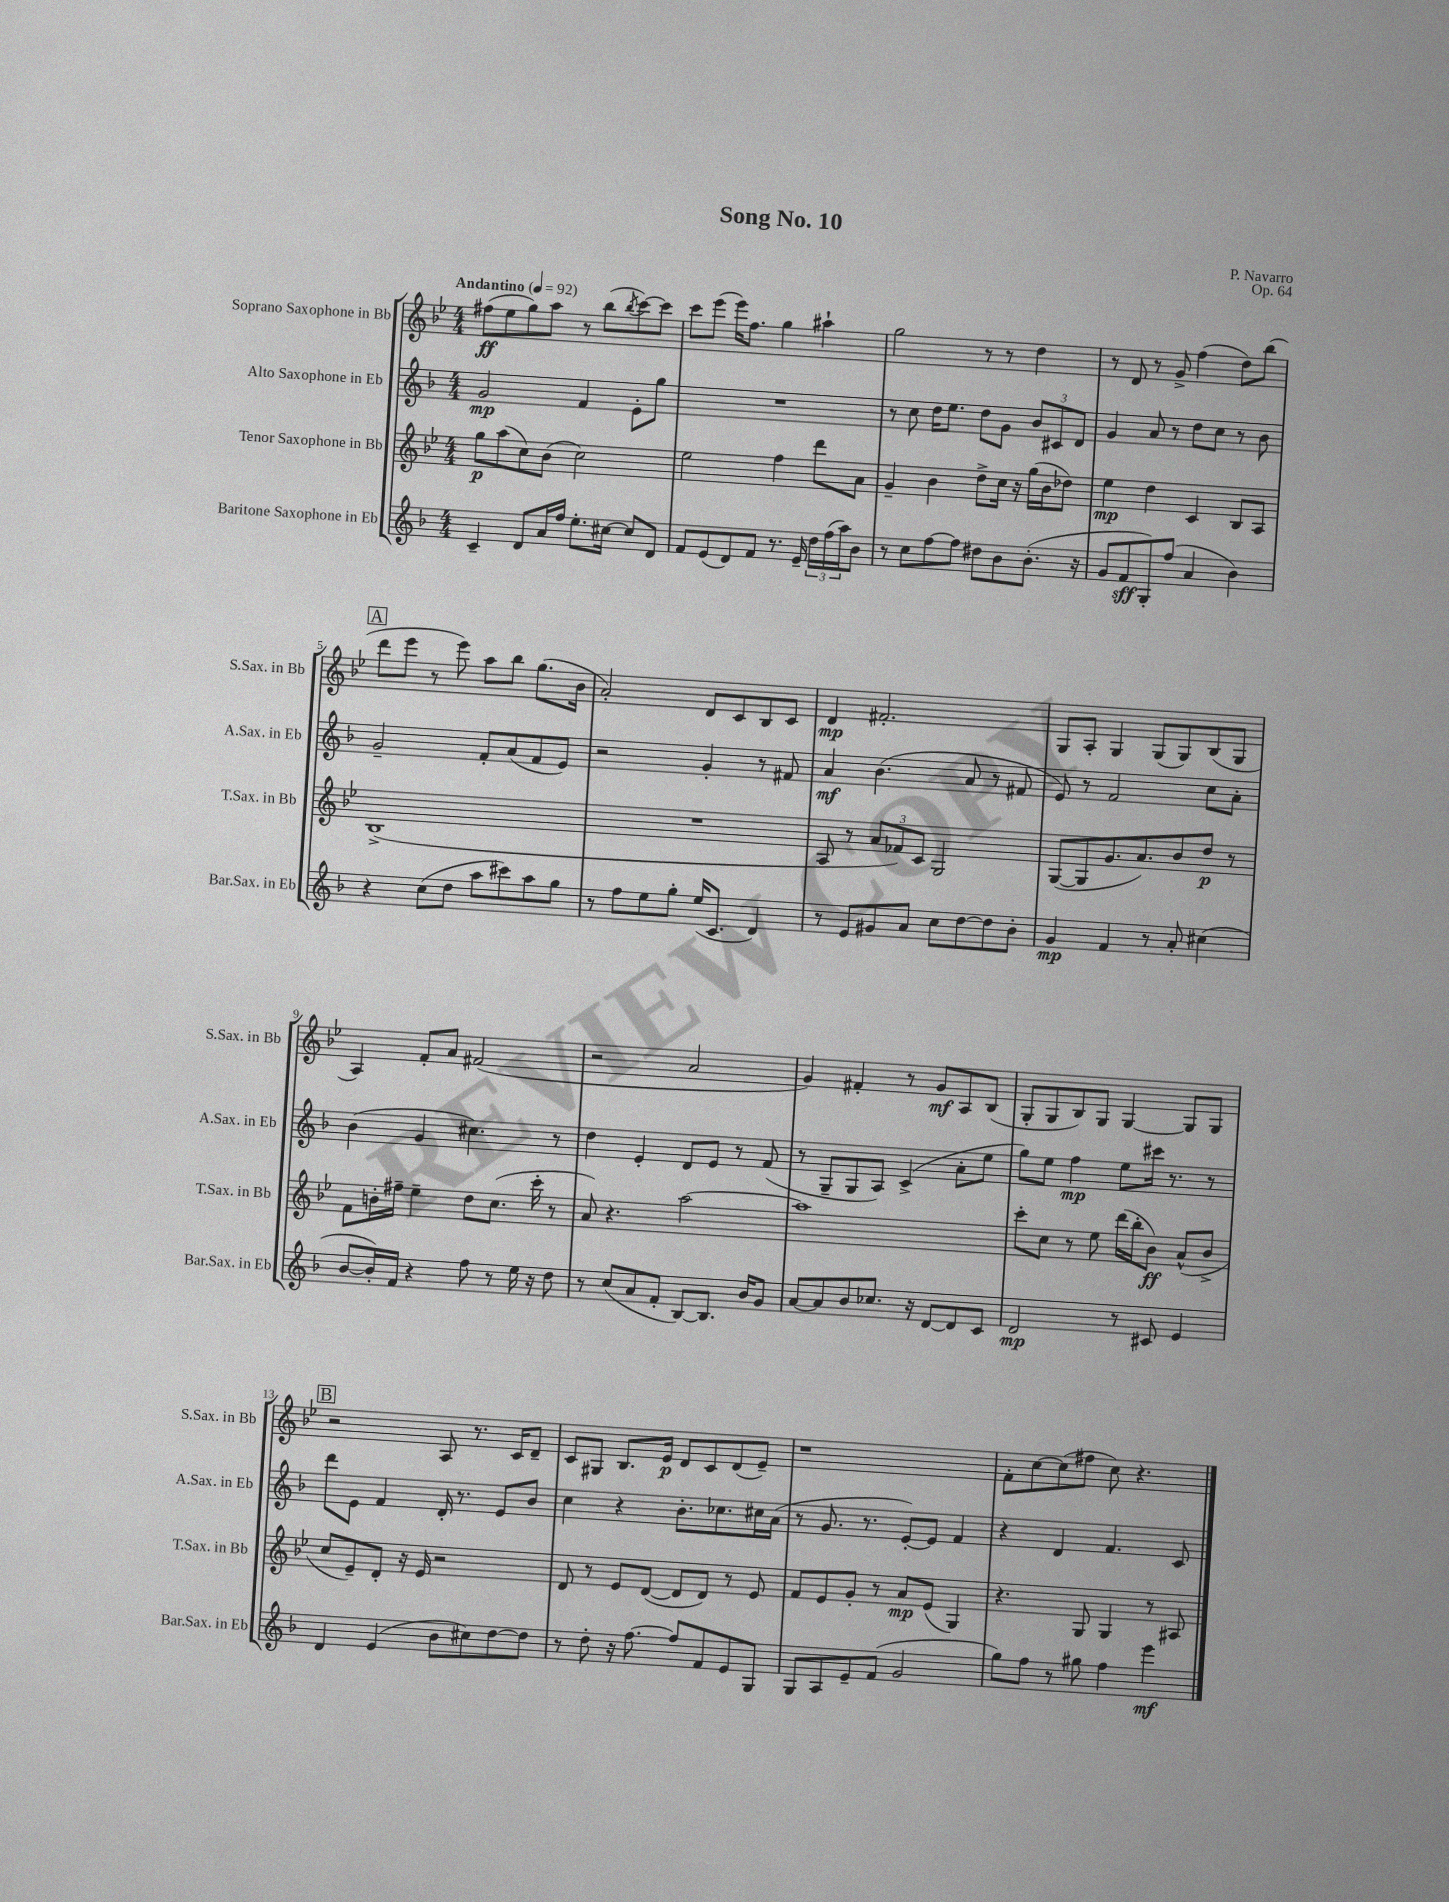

**kern	**kern	**kern	**kern
*staff4	*staff3	*staff2	*staff1
*clefG2	*clefG2	*clefG2	*clefG2
*k[b-]	*k[b-e-]	*k[b-]	*k[b-e-]
*M4/4	*M4/4	*M4/4	*M4/4
*MM92	*MM92	*MM92	*MM92
4c~/	8gg\L	2g/	(8ff#\L
.	(8aa\	.	8ee-\
8d/L	8cc\)	.	8gg\)
16a/L	(8b-\J	.	8aa\J
16ff/JJ	.	.	.
8.ee'\L	2cc\)	4f/	8r
.	.	.	(8bb-\L
[16cc#\Jk	.	.	.
.	.	.	8qbb-/
8cc#/]L	.	8e'\L	[8ccc\)
8d/J	.	8gg\J	8ccc\]J
=	=	=	=
8f/L	2ee-\	1r	8ccc\L
(8e/	.	.	(8eee-\J
8d/)	.	.	16eee-\LK)
.	.	.	8.ff\J
8f/J	.	.	.
8.r	4ff\	.	4gg\
16e~/	.	.	.
24dd\LL	8ddd\L	.	4aa#`\
(24ff\	.	.	.
24aa\J)	.	.	.
8b-\J	8a\J	.	.
=	=	=	=
8r	4g~/	8r	2gg\
8cc\L	.	8cc\	.
[8ff\	4b-\	16dd\LK	.
.	.	8.ee\J	.
8ff\]J	.	.	.
8dd#\L	8dd^\L	8dd\L	8r
8b-\	16cc\Jk	8g\J	8r
.	16r	.	.
(8.b-'\J	(16gg\LL	12b-/L	4dd\
.	16b-\J	.	.
.	.	12c#/	.
.	8dd-\J)	.	.
.	.	12d/J	.
16r	.	.	.
=	=	=	=
8g/L	4ee-\	4g/	8r
8f/	.	.	8d/
8G'/)	4dd\	8a/	8r
(8ff/J	.	8r	8g^/
4a/	4c/	8dd\L	(4ff\
.	.	8cc\J	.
4b-\)	8B-/L	8r	8dd\L)
.	8A/J	8b-\	(8bb-\J
=	=	=	=
4r	(1B-^	2g~/	8ddd\L
.	.	.	8eee-\J
(8cc\L	.	.	8r
8dd\J	.	.	8eee-\)
8aa\L	.	8f'/L	8aa\L
8ccc#\)	.	(8a/	8bb-\J
8aa\	.	8f/	(8.gg\L
8gg\J	.	8e/J)	.
.	.	.	16b-\Jk
=	=	=	=
8r	1r	2r	2a'/)
8ff\L	.	.	.
8ee\	.	.	.
8gg'\J	.	.	.
(16ee/LK	.	4g'/	8d/L
8.c/J	.	.	.
.	.	.	8c/
4d/)	.	8r	8B-/
.	.	8f#/	8c/J
=	=	=	=
8r	8A/	4a/	4d/
8e/L	8r	.	.
8g#/	12a/L	(4.b-\	2.f#'/
.	12f-/)	.	.
8a/J	.	.	.
.	12c/J	.	.
8cc\L	2G/	.	.
[8dd\	.	8a/	.
8dd\]	.	8r	.
8b-'\J	.	8f#/	.
=	=	=	=
4g/	([8G/L	8e/)	8G/L
.	8G/]	8r	8A'/J
4f/	8.g/	2f/	4G/
.	8.a/)	.	.
8r	.	.	(8G/L
8a'/	8b-/	.	8G/)
(4cc#\	8dd/J	8cc\L	(8B-/
.	8r	8a'\J	8G/J
=	=	=	=
[8b-/L	8f\L	(4b-\	4A/)
16b-'/]L)	16b'\L	.	.
16f/JJ	16ff#~\JJ	.	.
4r	4ee-~\	4g/	8f'/L
.	.	.	8a/J
8ff\	8dd\L	4.cc#\)	(2f#/
8r	(8.cc\J	.	.
16ee\	.	.	.
16r	16ccc'\	.	.
8dd\	8r	8r	.
=	=	=	=
8r	8a/)	4dd\	2r
(8cc/L	4.r	.	.
8a/	.	4e'/	.
8f'/J	.	.	.
[8B-/L)	[2aa\	8d/L	2a/
8.B-/]J	.	8e/J	.
.	.	8r	.
16b-/LK	.	.	.
8g/J	.	(8f/	.
=	=	=	=
[8a/L	1aa]	8r	4g/)
8a/]	.	8G~/L	.
8b-/	.	8G/	4f#'/
8.cc-/J	.	8A/J)	.
.	.	(4c^/	8r
16r	.	.	.
[8d/L	.	.	8g/L
8d/]	.	8a'\L	8A/
8c/J	.	8ee\J	(8B-/J
=	=	=	=
2d/	8ccc'\L	8gg\L)	8G'/L
.	8cc\J	8ee\J	8G/
.	8r	4ff\	8B-/)
.	8ee-\	.	8G/J
8r	(16ddd\LL	8ee\L	[4G/
.	16bb-'\J	.	.
8c#/	8b-\J)	16ccc#\Jk	.
.	.	8.r	.
4e/	(8a^^/L	.	8G/]L
.	8b-^/J	8r	8G/J
=	=	=	=
4d/	8cc/L	8ddd\L	2r
.	8e-~/)	8e\J	.
(4e/	8d'/J	4f/	.
.	16r	.	.
.	16e-/	.	.
8b-\L	2r	16d'/	8A/
.	.	8.r	.
8cc#\)	.	.	8.r
[8dd\	.	8e/L	.
.	.	.	16c/LK
8dd\]J	.	8b-/J	8d~/J
=	=	=	=
8r	8d/	4cc\	8c/L
8dd'\	8r	.	8G#/J
16r	8e-/L	4r	8.B-/L
[8.ff\	.	.	.
.	([8d/J	.	.
.	.	.	16e-/Jk
8ff/]L	8d/]L	8.b-'\L	8d/L
8f/	8d/J)	.	8c/
.	.	8.cc-\	.
8e/	8r	.	(8d/
8G/J	8e-/	16cc#\L	8e-~/J)
.	.	(16a\JJ	.
=	=	=	=
8G/L	8f/L	8r	1r
8A/	8e-/	8.g/	.
8e~/	8g'/J	.	.
.	.	8.r	.
(8f/J	8r	.	.
2g/	8a/L	[8e'/L)	.
.	(8e-/J	8e/]J	.
.	4G/)	4f/	.
=	=	=	=
8gg\L)	4.r	4r	8f'\L
8ff\J	.	.	[8cc\
8r	.	4d/	(8cc\]
8gg#\	8G/	.	8ff#\J
4ff\	4G/	4.f/	8cc\)
.	.	.	4.r
4eee\	8r	.	.
.	8A#/	8c/	.
==	==	==	==
*-	*-	*-	*-
